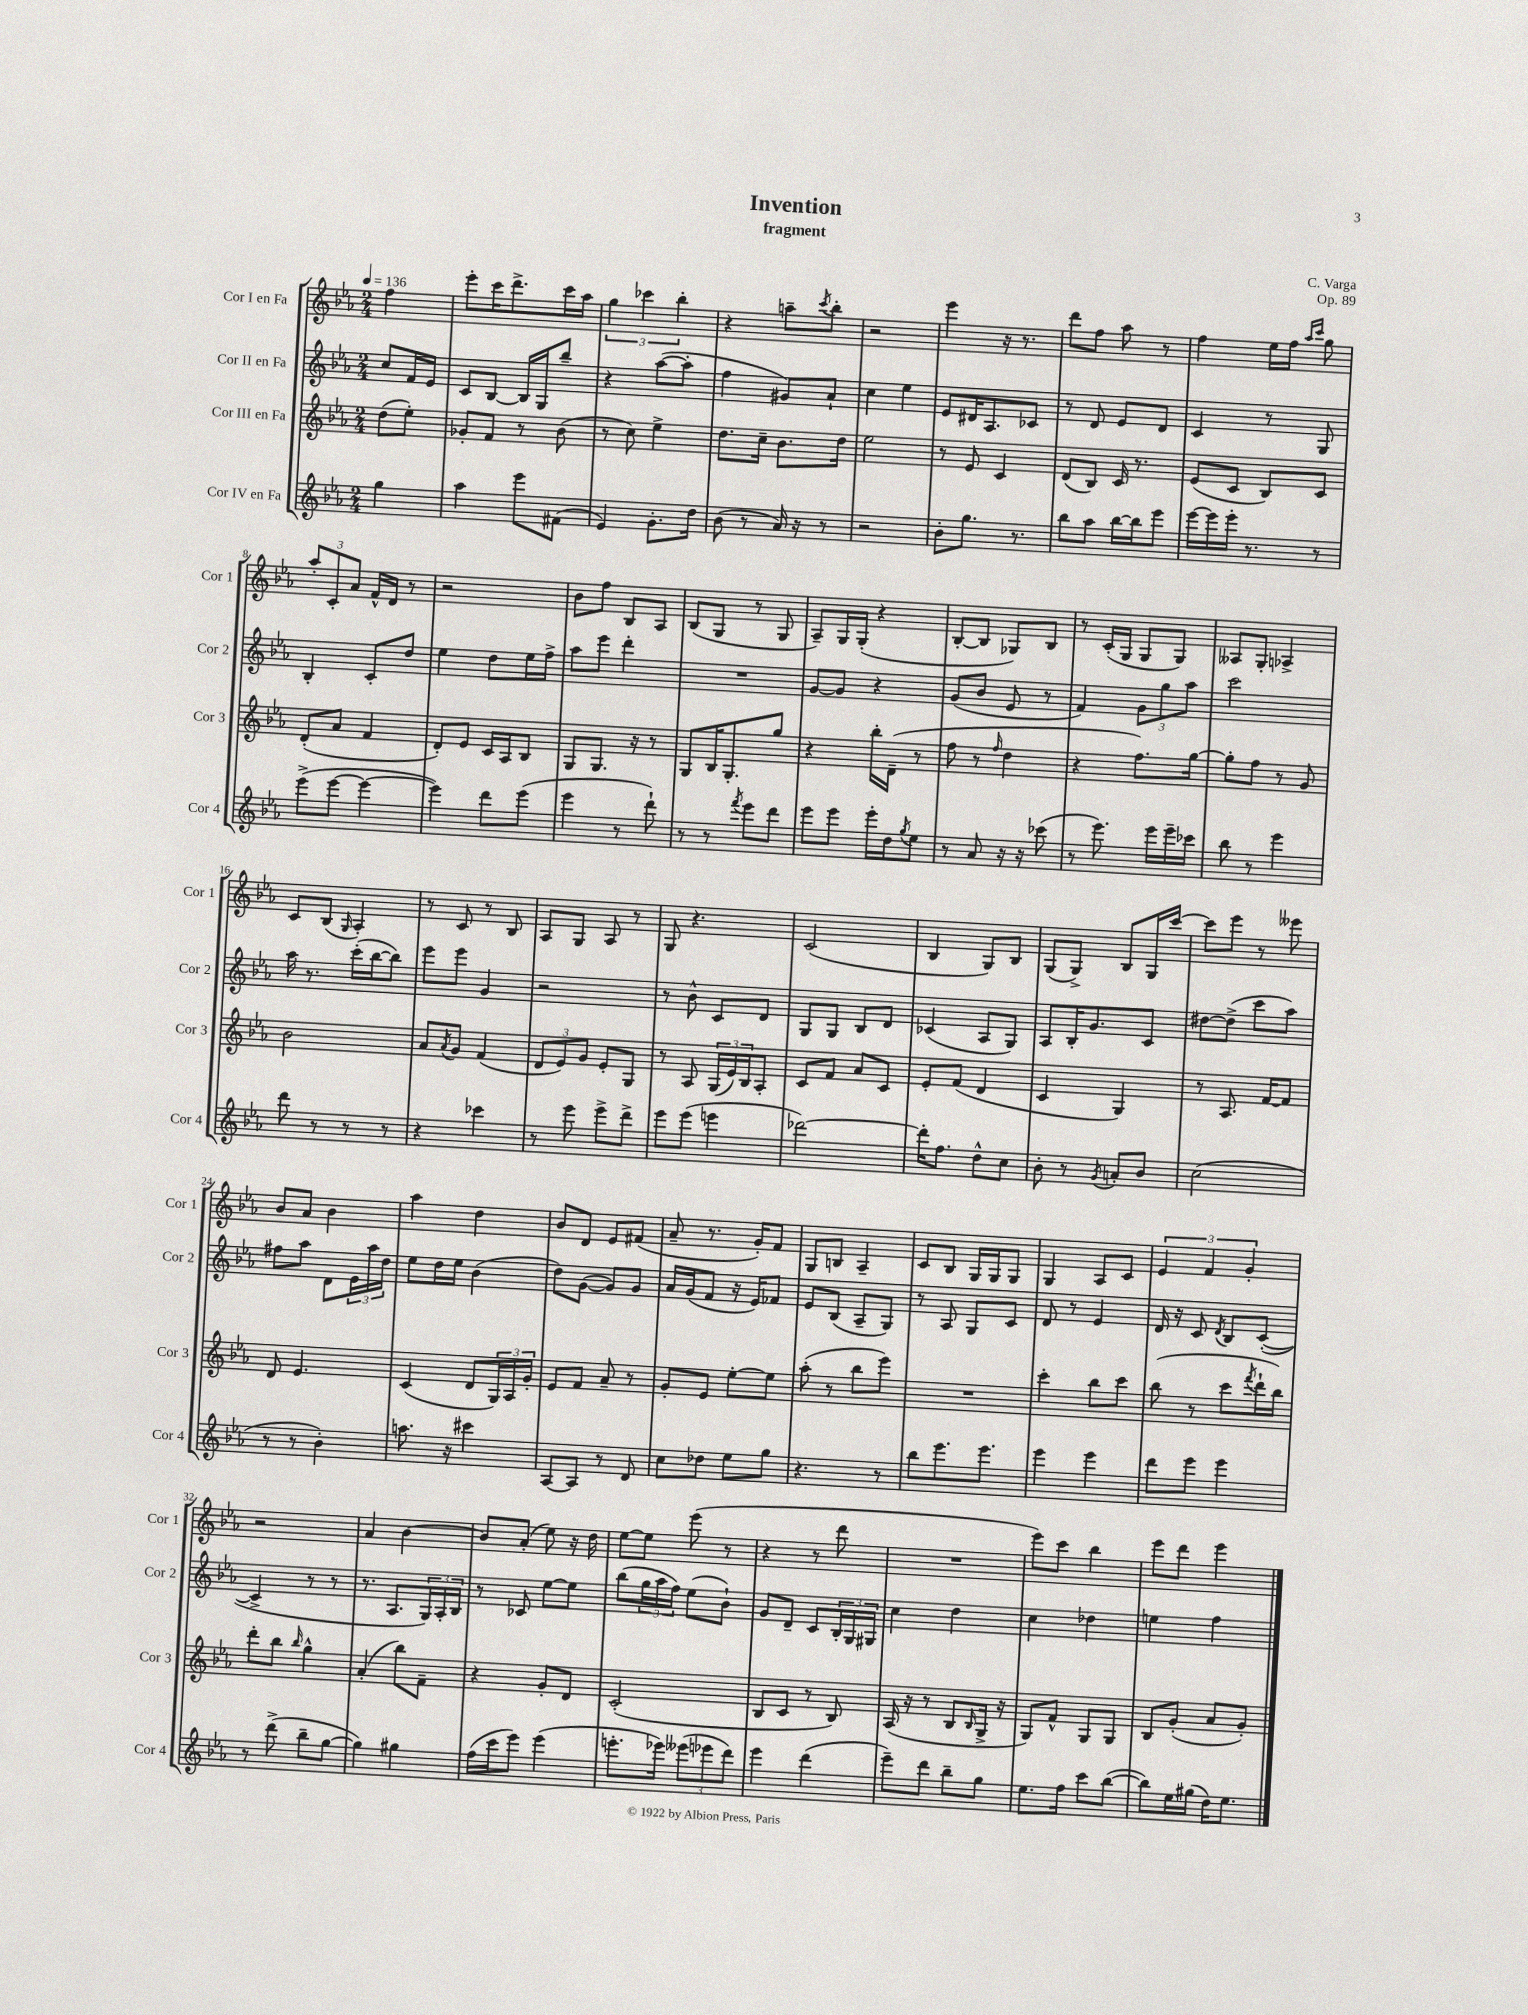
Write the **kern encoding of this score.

**kern	**kern	**kern	**kern
*staff4	*staff3	*staff2	*staff1
*clefG2	*clefG2	*clefG2	*clefG2
*k[b-e-a-]	*k[b-e-a-]	*k[b-e-a-]	*k[b-e-a-]
*M2/4	*M2/4	*M2/4	*M2/4
*MM136	*MM136	*MM136	*MM136
4gg\	(8dd\L	8cc/L	4ff\
.	8ee-'\J)	16f/L	.
.	.	16e-/JJ	.
=	=	=	=
4aa-\	8g-'/L	8c/L	8eee-'\L
.	8f/J	[8B-/J	16ccc\K
.	.	.	8.ddd^\
8eee-\L	8r	16B-/]LL	.
.	.	16G/J	.
(8f#\J	(8b-\	8bb-~/J	16ccc\L
.	.	.	16aa-\JJ
=	=	=	=
4e-/)	8r	4r	6gg\
.	8cc\)	.	.
.	.	.	6ccc-\
8.g'\L	4ee-^\	([8aa-\L	.
.	.	.	6bb-'\
.	.	8aa-'\]J	.
16dd\Jk	.	.	.
=	=	=	=
(8b-\	8.dd\L	4ff\	4r
8r	.	.	.
.	16cc~\Jk	.	.
16a-/)	8.b-\L	8g#/L)	8aa~\L
16r	.	.	.
.	.	.	8qccc/
8r	.	8a-`/J	8bb-'\J
.	16dd\Jk	.	.
=	=	=	=
2r	2ee-\	4cc\	2r
.	.	4ee-\	.
=	=	=	=
8b-'\L	8r	8e-/L	4eee-\
8.gg\J	8e-/	16d#/K	.
.	.	8.A-/	.
.	4c/	.	16r
8.r	.	.	8.r
.	.	8c-/J	.
=	=	=	=
8bb-\L	(8d/L	8r	8ddd\L
8aa-\J	8B-/J)	8d/	8ff\J
[16bb-\LL	16c/	8e-/L	8aa-\
16bb-\]J	8.r	.	.
8eee-\J	.	8d/J	8r
=	=	=	=
[16eee-\LL	(8e-/L	4c/	4ff\
16eee-\]	.	.	.
16eee-'\JJ	8c/J	.	.
8.r	.	.	.
.	8B-/L)	8r	16ee-\LL
.	.	.	16ff\JJ
.	.	.	16qqaa-/LL
.	.	.	16qqccc/JJ
8r	8c/J	8G/	8gg\
=	=	=	=
(8eee-^\L	(8d'/L	4B-'/	12aa-'/L
.	.	.	12c'/
[8eee-\J	8a-/J	.	.
.	.	.	12a-/J
4eee-\_	4f/	8c'/L	16f^^/LL
.	.	.	16d/JJ
.	.	8dd/J	8r
=	=	=	=
4eee-\])	8d'/L)	4ee-\	2r
.	8e-/J	.	.
8ddd\L	16c/LL	8dd\L	.
.	16A-/J	.	.
(8eee-\J	8B-/J	16ee-\L	.
.	.	16ff^\JJ	.
=	=	=	=
4eee-\	8G/L	8aa-\L	8b-\L
.	8.G/J	8eee-\J	8ff\J
8r	.	4ddd'\	8B-/L
.	16r	.	.
8ddd`\)	8r	.	8A-/J
=	=	=	=
8r	8G/L	2r	(8B-/L
8r	16B-/K	.	8G/J
.	8.G'/	.	.
8qfff/	.	.	.
8eee-\L	.	.	8r
8ddd\J	8gg/J	.	8G/
=	=	=	=
8eee-\L	4r	[8g/L	8A-~/L)
8eee-\J	.	8g/]J	16G/L
.	.	.	(16G'/JJ
16eee-'\LL	16bb-'\LL	4r	4r
16dd\J	(16d~\JJ	.	.
8qgg/	.	.	.
8ee-\J	8r	.	.
=	=	=	=
8r	8ff\	(8g/L	[8B-'/L
8a-/	8r	8b-/J	8B-/]J
.	16qqff/	.	.
16r	4dd\	8e-/	8G-/L)
16r	.	.	.
(8ccc-\	.	8r	8B-/J
=	=	=	=
8r	4r	4f/)	8r
8.eee-\)	.	.	(16c'/LL
.	.	.	16G/JJ
.	8.ff\L)	12g\L	8G/L
16eee-\LL	.	.	.
.	.	12gg\	.
16eee-~\	.	.	8G/J)
.	.	12aa-\J	.
16ccc-\JJ	[16gg\Jk	.	.
=	=	=	=
8bb-\	8gg'\]L	2ccc\	8A--/L
8r	8ff\J	.	8G'/J
4eee-\	8r	.	4A-^/
.	8g/	.	.
=	=	=	=
8ddd\	2b-\	16aa-\	8c/L
.	.	8.r	.
8r	.	.	(8B-/J
.	.	.	16qqG/
8r	.	(16ccc'\LL	4A-'/)
.	.	[16bb-\J	.
8r	.	8bb-\]J)	.
=	=	=	=
4r	8a-/L	8eee-\L	8r
.	8qa-/	.	.
.	8g/J	8eee-\J	8c/
4ccc-\	(4f/	4g/	8r
.	.	.	8B-/
=	=	=	=
8r	12d/L	2r	8A-/L
.	12e-/)	.	.
8eee-\	.	.	8G/J
.	12g/J	.	.
8eee-^\L	8e-'/L	.	8A-/
8ddd^\J	8G/J	.	8r
=	=	=	=
8eee-\L	8r	8r	8G/
(8eee-\J	8A-/	8b-^^\	4.r
4eee\	(24G/LL	8c/L	.
.	24e-/)	.	.
.	24B-/J	.	.
.	8A-'/J	8d/J	.
=	=	=	=
[2ddd-\)	8c/L	8G/L	(2c/
.	8f/J	8G/J	.
.	8a-/L	8B-/L	.
.	8c/J	8d/J	.
=	=	=	=
16ddd-'\]LK	8e-'/L	(4c-/	4B-/
8.ff\J	.	.	.
.	(8f/J	.	.
8dd^^\L	4d/	8A-/L	8G/L)
8cc\J	.	8G/J)	8B-/J
=	=	=	=
8b-'\	4c/	8A-/L	(8G/L
8r	.	16B-'/K	8G^/J)
.	.	8.g/	.
8qg/	.	.	.
8a'/L	4G/)	.	8B-/L
8b-/J	.	8c/J	16G/L
.	.	.	[16ccc/JJ
=	=	=	=
(2cc\	8r	[8dd#\L	8ccc\]L
.	8.A-/	(8dd#^\]J	8eee-\J
.	.	8ccc\L	8r
.	[16f/LK	.	.
.	8f/]J	8aa-\J)	8eee--\
=	=	=	=
8r	8d/	8ff#\L	8b-/L
8r	4.e-/	8aa-\J	8a-/J
4b-'\)	.	8d\L	4b-\
.	.	24e-\L	.
.	.	24aa-\	.
.	.	24dd\JJ	.
=	=	=	=
8.aa\	(4c/	8ee-\L	4aa-\
.	.	16dd\L	.
16r	.	16ee-\JJ	.
4ccc#\	8d/L	(4b-\	4dd\
.	24G/L)	.	.
.	24A-/	.	.
.	24g'/JJ	.	.
=	=	=	=
[8A-/L	8e-/L	8dd\L)	8b-/L
8A-/]J	8f/J	([8g\J	8d/J
8r	8a-~/	8g/]L)	8e-/L
8d/	8r	8g/J	(8f#/J
=	=	=	=
8cc\L	8g'/L	16a-/LL	8a-~/
.	.	(16g/J	.
8dd-\J	8e-/J	8f/J	8.r
8ee-\L	[8ee-'\L	16r	.
.	.	16e-/LK)	16g'/LK)
8gg\J	8ee-\]J	8f-/J	8f/J
=	=	=	=
4.r	(8aa-'\	8e-/L	8G/L
.	8r	(8B-/J	8B/J
.	8bb-\L	8A-~/L	4A-~/
8r	8eee-\J)	8G/J)	.
=	=	=	=
8bb-\L	2r	8r	8c/L
8.eee-\	.	8A-/	8B-/J
.	.	8G/L	16G/LL
8.eee-\J	.	.	16G/J
.	.	8c/J	8G/J
=	=	=	=
4eee-\	4ccc'\	8d/	4G/
.	.	8r	.
4eee-\	8bb-\L	4e-/	8A-/L
.	8ccc\J	.	8c/J
=	=	=	=
8ddd\L	(8bb-\	16d/	6e-/
.	.	16r	.
8eee-\J	8r	8c/	.
.	.	.	6f/
.	.	8qd/	.
4eee-\	8ccc\L	8B-/L	.
.	.	.	6g'/
.	8qfff/	.	.
.	16ddd`\L	([8c'/J	.
.	16bb-\JJ)	.	.
=	=	=	=
8r	8ddd'\L	4c^/]	2r
(8ddd^\	8bb-\J	.	.
.	16qqbb-/	.	.
8bb-~\L	4gg^^\	8r	.
[8gg\J	.	8r	.
=	=	=	=
4gg\])	(4a-'/	8.r	4a-/
.	.	8.A-/L	.
4gg#\	8bb-\L)	.	[4b-\
.	8f~\J	24G/L)	.
.	.	24A-'/	.
.	.	24B-/JJ	.
=	=	=	=
(16ff\LL	4r	8r	8b-/]L
16ccc\J	.	.	.
8eee-\J)	.	8c-/	(8a-'/J
(4eee-\	8g'/L	[8ee-\L	8ee-\)
.	8d/J	8ee-\]J	16r
.	.	.	16dd\
=	=	=	=
8.eee'\L	(2c'/	(8bb-\L	[8ee-\L
.	.	24gg\L	8ee-\]J
.	.	24aa-\	.
16eee-\Jk)	.	.	.
.	.	24ff\JJ)	.
(12eee--\L	.	(8ee-\L	(8eee-\
12eee-\	.	.	.
.	.	8b-`\J)	8r
12ddd\J)	.	.	.
=	=	=	=
4eee-\	8B-/L	8g/L	4r
.	8c/J	8d~/J	.
(4ddd\	8r	8c/L	8r
.	8B-/)	24B-'/L	8ddd\
.	.	24G/	.
.	.	24G#/JJ	.
=	=	=	=
8eee-~\L)	(16A-/	4cc\	2r
.	16r	.	.
8ddd\J	8r	.	.
8bb-~\L	8B-/L	4dd\	.
.	16qqB-/	.	.
8gg\J	16G^/Jk	.	.
.	16r	.	.
=	=	=	=
8.ee-\L	8G/L)	4cc\	8eee-\L)
.	8f^^/J	.	8ccc\J
16ff\Jk	.	.	.
8ccc\L	8G/L	4dd-\	4bb-\
([8bb-\J	8G/J	.	.
=	=	=	=
8bb-\]L)	8B-/L	4ee\	8eee-\L
16ee-\L	(8g'/J	.	8ddd\J
(16gg#\JJ	.	.	.
16dd\LK)	8a-/L	4ff\	4eee-\
8.ee-\J	.	.	.
.	8g'/J)	.	.
==	==	==	==
*-	*-	*-	*-
